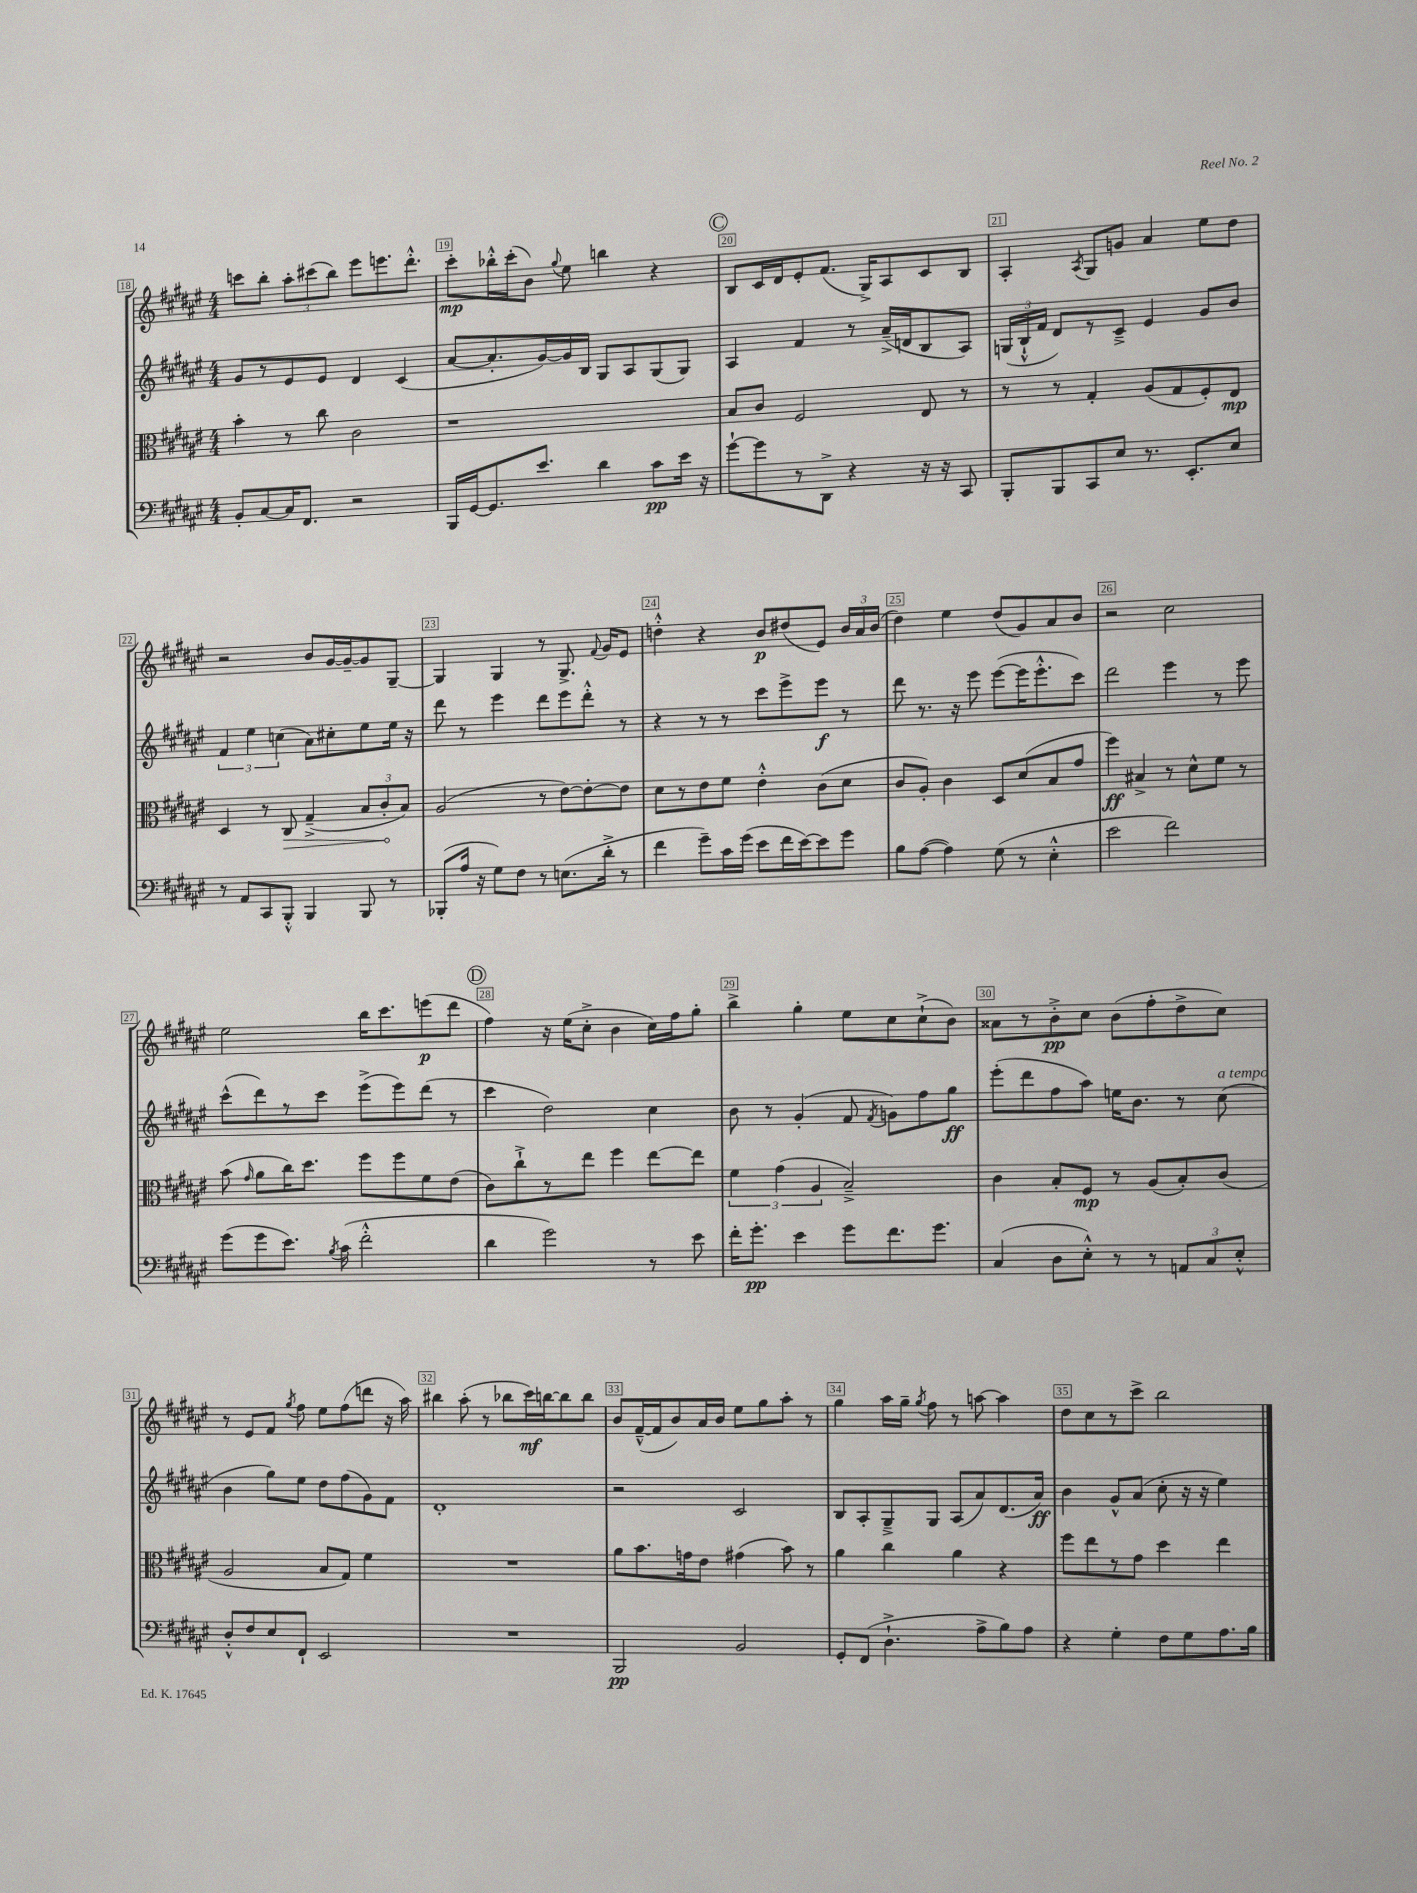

**kern	**kern	**kern	**kern
*staff4	*staff3	*staff2	*staff1
*clefF4	*clefC3	*clefG2	*clefG2
*k[f#c#g#d#a#e#]	*k[f#c#g#d#a#e#]	*k[f#c#g#d#a#e#]	*k[f#c#g#d#a#e#]
*M4/4	*M4/4	*M4/4	*M4/4
8BB'/L	4b'\	8g#/L	8ccc\L
[8C#/	.	8r	8bb'\J
16C#/]K	8r	8e#/	12aa#'\L
8.FF#/J	.	.	.
.	.	.	(12ccc#\
.	8cc#\	8e#/J	.
.	.	.	12bb\J)
2r	2c#\	4d#/	8eee#\L
.	.	.	8.eee\
.	.	(4c#/	.
.	.	.	8.ddd#'^^\J
=	=	=	=
16BBB/LL	1r	[8a#/L	8ccc#'\L
[16GG#/J	.	.	.
8.GG#/]	.	8.a#'/]	16bb-'^^\L
.	.	.	(16ccc#'\J
.	.	.	8b\J)
8.e#/J	.	[16g#/L)	.
.	.	.	8qqgg#/
.	.	16g#/]	8ee#\
.	.	16B/JJ	.
4d#\	.	8G#/L	4bb\
.	.	8A#/	.
8c#\L	.	(8G#/	4r
16e#\Jk	.	8G#/J)	.
16r	.	.	.
=	=	=	=
[8g#`\L	8B/L	4A#/	8B/L
8g#\]	8c#/J	.	16c#/L
.	.	.	16d#/J
8r	2F#/	4f#/	8e#'/
8DD#^\J	.	.	(8.f#/J
4r	.	8r	.
.	.	.	16G#^/LK)
.	.	(16a#~^/LL	8A#/
.	.	16d/J	.
16r	8E#/	8B/	8c#/
16r	.	.	.
8CC#/	8r	8A#/J)	8B/J
=	=	=	=
8BBB'/L	8r	(24G/LL	4A#'/
.	.	24B`^^/	.
.	.	24f#/JJ	.
8BBB/	8r	8d#/L)	.
.	.	.	8qA#/
8CC#/	4G#'/	8r	8G#/L
8E#/J	.	8c#~^/J	8g/J
8.r	(8A#/L	4e#/	4a#/
.	8G#/	.	.
8.EE#'/L	.	.	.
.	8F#'/)	8g#/L	8ee#\L
8E#/J	8E#/J	8b/J	8dd#\J
=	=	=	=
8r	4D#/	6f#/	2r
8AA#/L	.	.	.
.	.	6ee#\	.
8CC#/	8r	.	.
.	.	(6cc\	.
8BBB'^^/J	8C#/	.	.
4BBB/	(4G#~^/	8a#\L)	8b/L
.	.	8cc#'\	[16g#/L
.	.	.	16g#~/_J
8BBB/	12B/L	8ee#\	8g#/]
.	12c#'/	.	.
8r	.	16ee#\Jk	[8G#~/J
.	12B/J)	.	.
.	.	16r	.
=	=	=	=
(8BBB-'/L	(2A#/	8ddd#\	4G#/]
16A#/Jk	.	8r	.
16r	.	.	.
8G#\L)	.	4eee#\	4G#/
8F#\J	.	.	.
8r	8r	8ddd#\L	8r
(8.E\L	[8e#\L)	8eee#\	8.G#^/
.	8e#'\_	8ddd#'^^\J	.
.	.	.	8qqf#/
16d#'^\Jk	.	.	16g#/LK
8r	8e#\]J	8r	8e#/J
=	=	=	=
4f#\	8d#\L	4r	4dd'^^\
.	8r	.	.
8g#~\L)	8e#\	8r	4r
16c#\L	8f#\J	8r	.
(16g#\JJ	.	.	.
8e#\L	4e#'^^\	8ccc#\L	8b/L
16f#\L	.	8eee#^\	(8dd#/
[16e#\J)	.	.	.
8e#\]	(8c#\L	8eee#\J	8e#/J)
8g#\J	8d#\J	8r	24b/LL
.	.	.	24a#/
.	.	.	(24b/JJ
=	=	=	=
8B\L	8c#/L	8ddd#\	4dd#\)
([8A#\J	8A#'/J)	8.r	.
4A#\])	4c#\	.	4ee#\
.	.	16r	.
.	.	8eee#\	.
(8G#\	8D#/L	([8eee#\L	(8dd#/L
8r	(8d#/	16eee#\]K	8g#/)
.	.	8.eee#'^^\	.
4E#'^^\	8B/	.	8a#/
.	8g#/J	8ccc#\J)	8b/J
=	=	=	=
2e#\	4ff#\)	2ddd#\	2r
.	4B#^/	.	.
2f#\)	8r	4eee#\	2cc#\
.	8d#^^\L	.	.
.	8f#\J	8r	.
.	8r	8eee#\	.
=	=	=	=
(8g#\L	(8b\	(8ccc#^^\L	2ee#\
.	16qqg#/	.	.
8g#\	8a#\L	8ddd#\)	.
8.e#\J)	16cc#\K)	8r	.
.	8.dd#\J	.	.
.	.	8ccc#\J	.
8qB/	.	.	.
(16c#\	.	.	.
2f#'^^\	8ff#\L	(8eee#^\L	16bb\LK
.	.	.	8.ccc#\
.	8ff#\	8eee#\)	.
.	8f#\	(8ddd#\J	(8eee\
.	(8e#\J	8r	8ddd#\J
=	=	=	=
4d#\	8c#\L)	4ccc#\	4ff#\)
.	8cc#`^\	.	.
2g#\)	8r	2dd#\)	16r
.	.	.	(16ee#\LK
.	8ee#\J	.	8cc#'^\J
.	4ff#\	.	4b\
8r	[8ee#\L	4cc#\	16cc#\LL)
.	.	.	16ff#\J
8e#\	8ee#\]J	.	8gg#'\J
=	=	=	=
16f#'\LK	6f#\	8b\	4bb^\
8.g#'\J	.	.	.
.	.	8r	.
.	(6g#\	.	.
4e#\	.	(4g#'/	4gg#'\
.	6A#/	.	.
8g#\L	2B~^/)	8f#/	8ee#\L
.	.	8qf#/	.
8.f#\	.	8g\L)	8cc#\
.	.	8ff#\	(8cc#`^\
8.g#\J	.	.	.
.	.	8gg#\J	8b\J)
=	=	=	=
(4C#/	4c#\	(8eee#'\L	8a##\L
.	.	8ddd#\	8r
8D#\L	8B'/L	8ff#\	8b'^\
8E#'^^\J)	8F#/J	8aa#\J)	8cc#\J
8r	8r	16ee\LK	(8b\L
.	.	8.b\J	.
8r	(8A#/L	.	8ff#'\
12AA/L	8B'/)	8r	8dd#^\
12C#/	.	.	.
.	(8c#/J	(8cc#\	8cc#\J)
12E#'^^/J	.	.	.
=	=	=	=
8D#'^^/L	2A#/	4b\	8r
8F#/	.	.	8e#/L
8E#/	.	8gg#\L)	8f#/J
.	.	.	8qgg#/
8FF#`/J	.	8ee#\J	8ff#\
2EE#/	8B/L	8dd#\L	8ee#\L
.	8G#/J)	(8ff#\	(8ff#\
.	4f#\	8g#\)	8ddd\J
.	.	8f#\J	16r
.	.	.	16aa#\)
=	=	=	=
1r	1r	1d#'	4bb#\
.	.	.	(8aa#'\
.	.	.	8r
.	.	.	8bb-\L
.	.	.	16ccc#\L)
.	.	.	[16bb\J
.	.	.	8bb\]
.	.	.	8bb\J
=	=	=	=
2BBB/	8a#\L	2r	8b/L
.	8.b\	.	([16f#~^^/L
.	.	.	16f#/]J
.	.	.	8b/)
.	16g\k	.	.
.	8e#\J	.	16a#/L
.	.	.	16b/JJ
2BB/	(4g#\	2c#/	8ee#\L
.	.	.	8gg#\
.	8b\)	.	8aa#'\J
.	8r	.	8r
=	=	=	=
8GG#'/L	4a#\	8B/L	4gg#\
(8FF#/J	.	8A#'/	.
4.D#`^\	4cc#\	8G#~^/	16aa#\LL
.	.	.	16gg#~\JJ
.	.	.	8qgg#/
.	.	8G#/J	8ff#\
.	4a#\	(8A#/L	8r
8A#^\L	.	8a#/)	[8aa\
8B\)	4r	(8.d#/	4aa\]
8A#\J	.	.	.
.	.	16a#/Jk)	.
=	=	=	=
4r	8ff#\L	4b\	8dd#\L
.	8ee#\	.	8cc#\
4G#'\	8r	8g#^^/L	8r
.	8g#\J	(8a#/J	8ccc#^\J
8F#\L	4dd#\	8cc#'\	2bb\
8G#\	.	16r	.
.	.	16r	.
8.A#\	4ee#\	4ee#\)	.
16B\Jk	.	.	.
==	==	==	==
*-	*-	*-	*-
